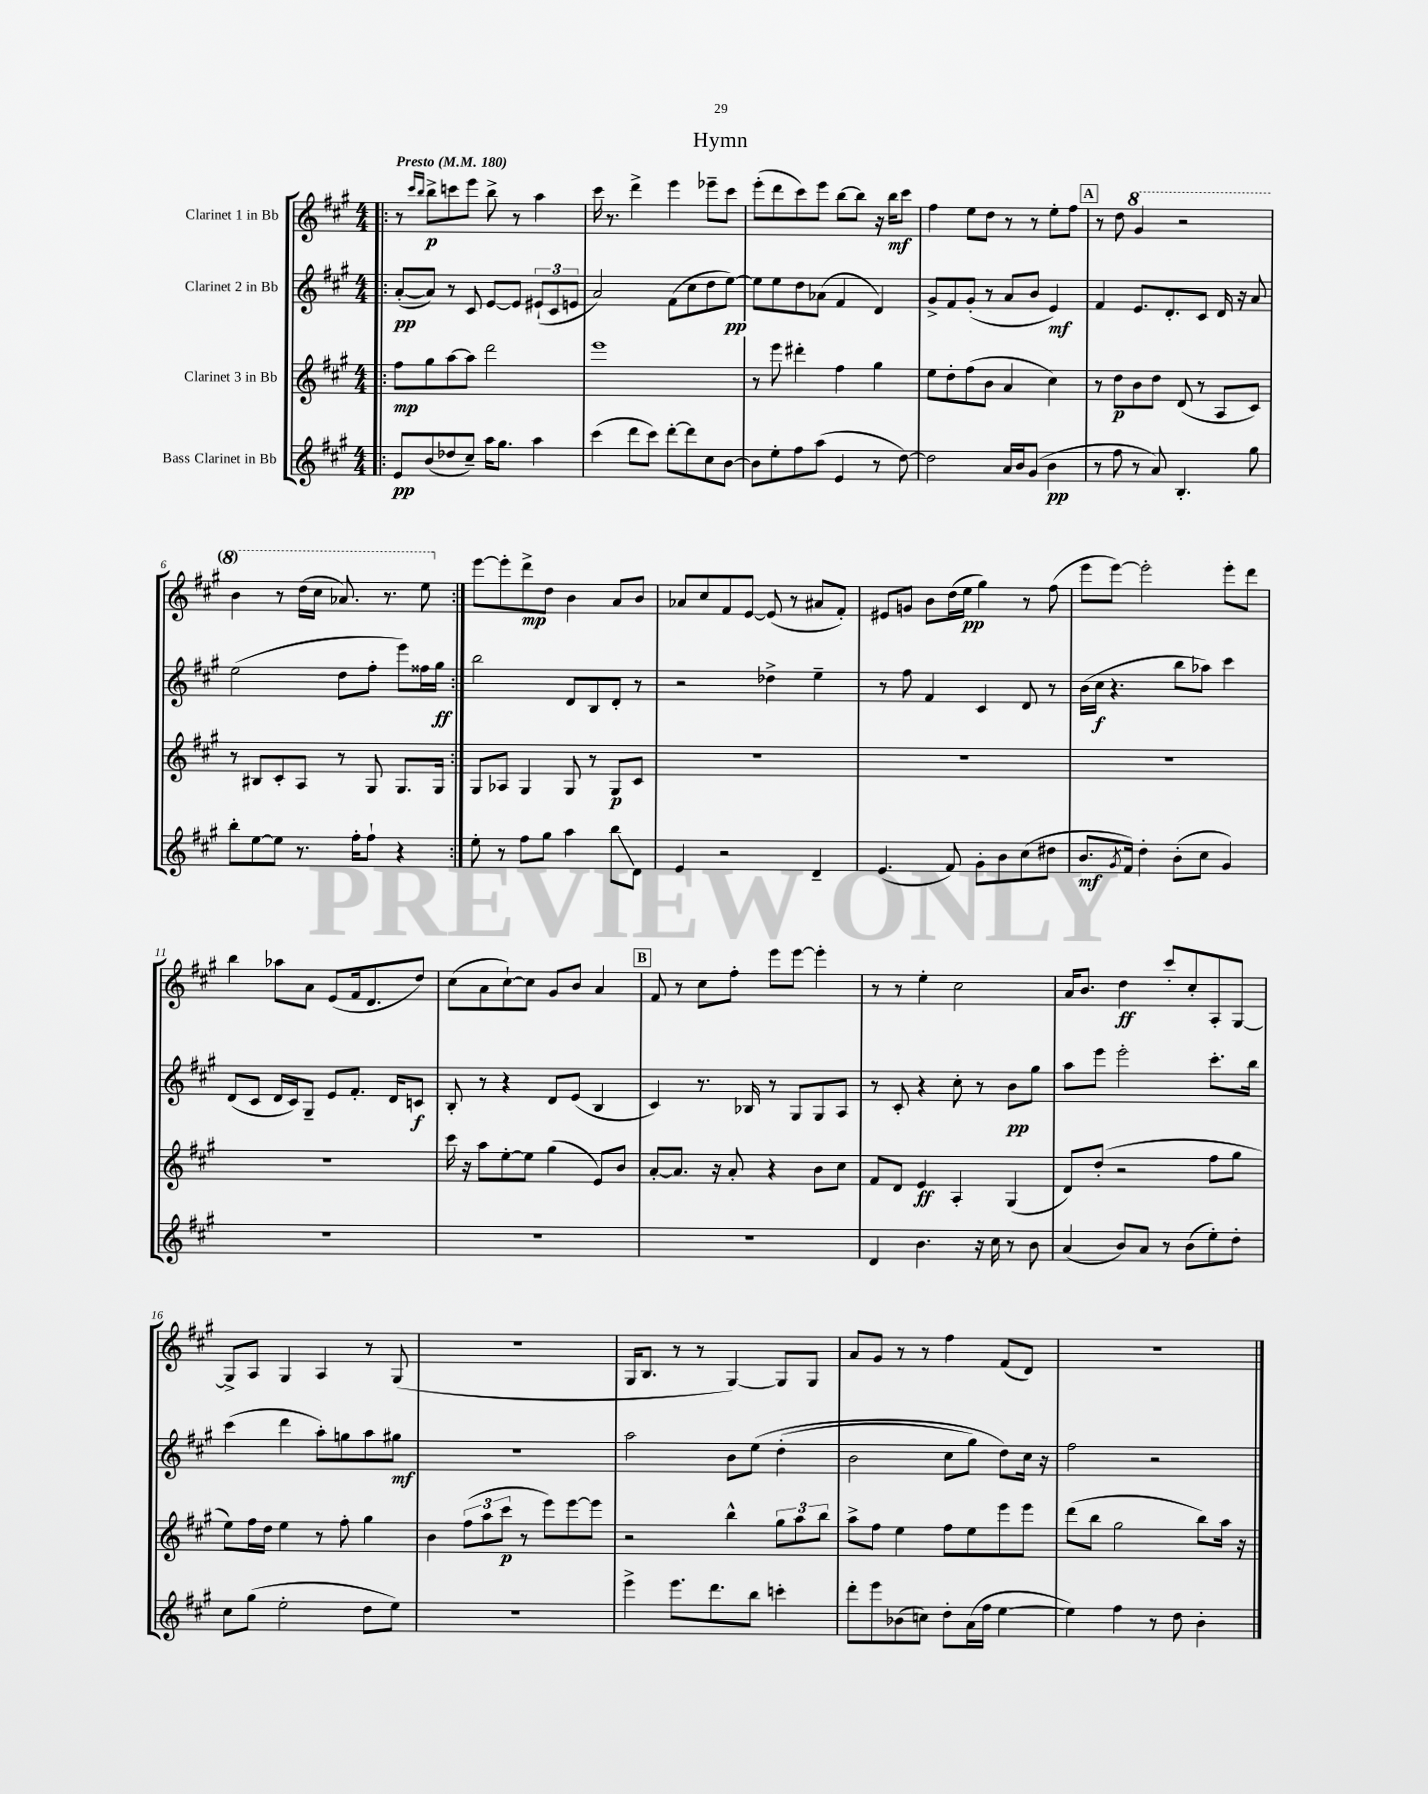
\header { title = "Hymn" }
<<
\new StaffGroup <<
\new Staff = "s0" \with { instrumentName = "Clarinet 1 in Bb" } {
    \clef treble \key a \major \numericTimeSignature \time 4/4 \tempo "Presto" 4 = 180
    \repeat volta 2 { \bar ".|:" r8 \grace { cis'''16 b''16 } b''8->\p c'''8 e'''8 b''8-> r8 a''4 |
    cis'''16 r8. d'''4-> e'''4 ees'''8-- cis'''8 |
    e'''8-.( d'''8 cis'''8) e'''8 b''8~ b''8 r16 b''16\mf cis'''8 |
    fis''4 e''8 d''8 r8 r8 e''8-. fis''8 |
    \mark \markup { \box "A" } r8 d''8 \ottava #1 gis''4 r2 |
    b''4 r8 d'''16( cis'''16 aes''8.) r8. e'''8 \ottava #0 | }
    e'''8~ e'''8-. d'''8->\mp d''8 b'4 a'8 b'8 |
    aes'8 cis''8 fis'8 e'8~ e'8( r8 ais'8 fis'8-.) |
    eis'8 g'8 b'8 d''16( e''16\pp gis''4) r8 fis''8( |
    e'''8 e'''8~) e'''2-. e'''8-. d'''8 |
    b''4 aes''8 a'8 e'8( fis'16 d'8. d''8) |
    cis''8( a'8 cis''8~-!) cis''8 gis'8 b'8 a'4 |
    \mark \markup { \box "B" } fis'8 r8 cis''8 fis''8-. e'''8 e'''8~ e'''4-. |
    r8 r8 e''4-. cis''2 |
    a'16 b'8. d''4\ff cis'''8-. cis''8-. a8-. gis8~ |
    gis8-> a8 gis4 a4 r8 gis8( |
    R1 |
    gis16 b8. r8 r8 gis4~) gis8 gis8 |
    a'8 gis'8 r8 r8 fis''4 fis'8( d'8) |
    R1 \bar "|." |
}
\new Staff = "s1" \with { instrumentName = "Clarinet 2 in Bb" } {
    \clef treble \key a \major \numericTimeSignature \time 4/4
    \repeat volta 2 { \bar ".|:" a'8~-.\pp( a'8) r8 cis'8 e'8~ e'8 \tuplet 3/2 { eis'8-!( cis'8 e'8 } |
    a'2) fis'8( cis''8 d''8 e''8~\pp) |
    e''8 e''8 d''8 aes'8( fis'4 d'4) |
    gis'8-> fis'8 gis'8-.( r8 a'8 b'8 e'4\mf) |
    \mark \markup { \box "A" } fis'4 e'8. d'8.-. cis'8 d'16 r16 a'8 |
    e''2( d''8 fis''8-. e'''8) fisis''16 gis''16\ff | }
    b''2 d'8 b8 d'8-. r8 |
    r2 des''4-> e''4-- |
    r8 fis''8 fis'4 cis'4 d'8 r8 |
    b'16( cis''16\f r4. b''8 aes''8) cis'''4 |
    d'8( cis'8 d'16 cis'16) gis8-- e'8 fis'8.-. d'16 c'8\f |
    b8-. r8 r4 d'8 e'8( b4 |
    \mark \markup { \box "B" } cis'4) r8. bes16 r8 gis8 gis8 a8 |
    r8 cis'8-. r4 cis''8-. r8 b'8\pp gis''8 |
    a''8 e'''8 e'''2-. cis'''8.-. b''16 |
    cis'''4( d'''4 a''8-.) g''8 a''8 gis''8\mf |
    R1 |
    a''2 b'8 e''8\( d''4-.( |
    b'2 cis''8 gis''8) d''8\) cis''16 r16 |
    fis''2 r2 \bar "|." |
}
\new Staff = "s2" \with { instrumentName = "Clarinet 3 in Bb" } {
    \clef treble \key a \major \numericTimeSignature \time 4/4
    \repeat volta 2 { \bar ".|:" fis''8\mp gis''8 a''8~ a''8 d'''2 |
    e'''1 |
    r8 e'''8 dis'''4-. fis''4 gis''4 |
    e''8 d''8-. fis''8( b'8 a'4 cis''4) |
    \mark \markup { \box "A" } r8 d''8\p b'8 d''8 d'8( r8 a8 cis'8) |
    r8 bis8 cis'8-. a8 r8 gis8 gis8. gis16 | }
    gis8 aes8 gis4 gis8 r8 gis8\p cis'8 |
    R1 |
    R1 |
    R1 |
    R1 |
    cis'''16 r16 a''8 e''8~-. e''8 gis''4( e'8) b'8 |
    \mark \markup { \box "B" } a'8~-. a'8. r16 a'8-. r4 b'8 cis''8 |
    fis'8 d'8 e'4\ff a4-. gis4( |
    d'8) d''8-.( r2 fis''8 gis''8 |
    e''8) fis''16 d''16 e''4 r8 fis''8-. gis''4 |
    b'4 \tuplet 3/2 { fis''8( a''8 cis'''8\p } r8 e'''8) e'''8~ e'''8 |
    r2 b''4-^ \tuplet 3/2 { gis''8 a''8 b''8 } |
    a''8-> fis''8 e''4 fis''8 e''8 e'''8 e'''8 |
    d'''8( b''8 gis''2 b''8) a''16 r16 \bar "|." |
}
\new Staff = "s3" \with { instrumentName = "Bass Clarinet in Bb" } {
    \clef treble \key a \major \numericTimeSignature \time 4/4
    \repeat volta 2 { \bar ".|:" e'8\pp b'8( des''8 cis''8--) a''16 gis''8. a''4 |
    cis'''4( d'''8 cis'''8) d'''8~-. d'''8 cis''8 b'8~ |
    b'8 e''8-. fis''8 a''8( e'4 r8 d''8~) |
    d''2 a'16 b'16 gis'8( b'4\pp |
    \mark \markup { \box "A" } r8 fis''8 r8 a'8) b4.-. gis''8 |
    b''8-. e''8~ e''8 r8. fis''16-. fis''8-! r4 | }
    e''8-. r8 fis''8 gis''8 a''4 b''8\glissando d'8 |
    e'4 r2 d'4-- |
    e'4.( fis'8) gis'8-. b'8 cis''8( dis''8 |
    b'8.\mf \acciaccatura { gis'8 } fis'16) d''4-. b'8-.( cis''8 gis'4) |
    R1 |
    R1 |
    \mark \markup { \box "B" } R1 |
    d'4 b'4. r16 cis''16 r8 b'8 |
    a'4( b'8) a'8 r8 b'8( e''8-.) d''8-. |
    cis''8 gis''8( e''2-. d''8 e''8) |
    R1 |
    e'''4-> e'''8. d'''8. b''8 c'''4-. |
    d'''8-. e'''8 bes'8( c''8) d''8-. a'16( fis''16 e''4~ |
    e''4) fis''4 r8 d''8 b'4-. \bar "|." |
}
>>
>>
